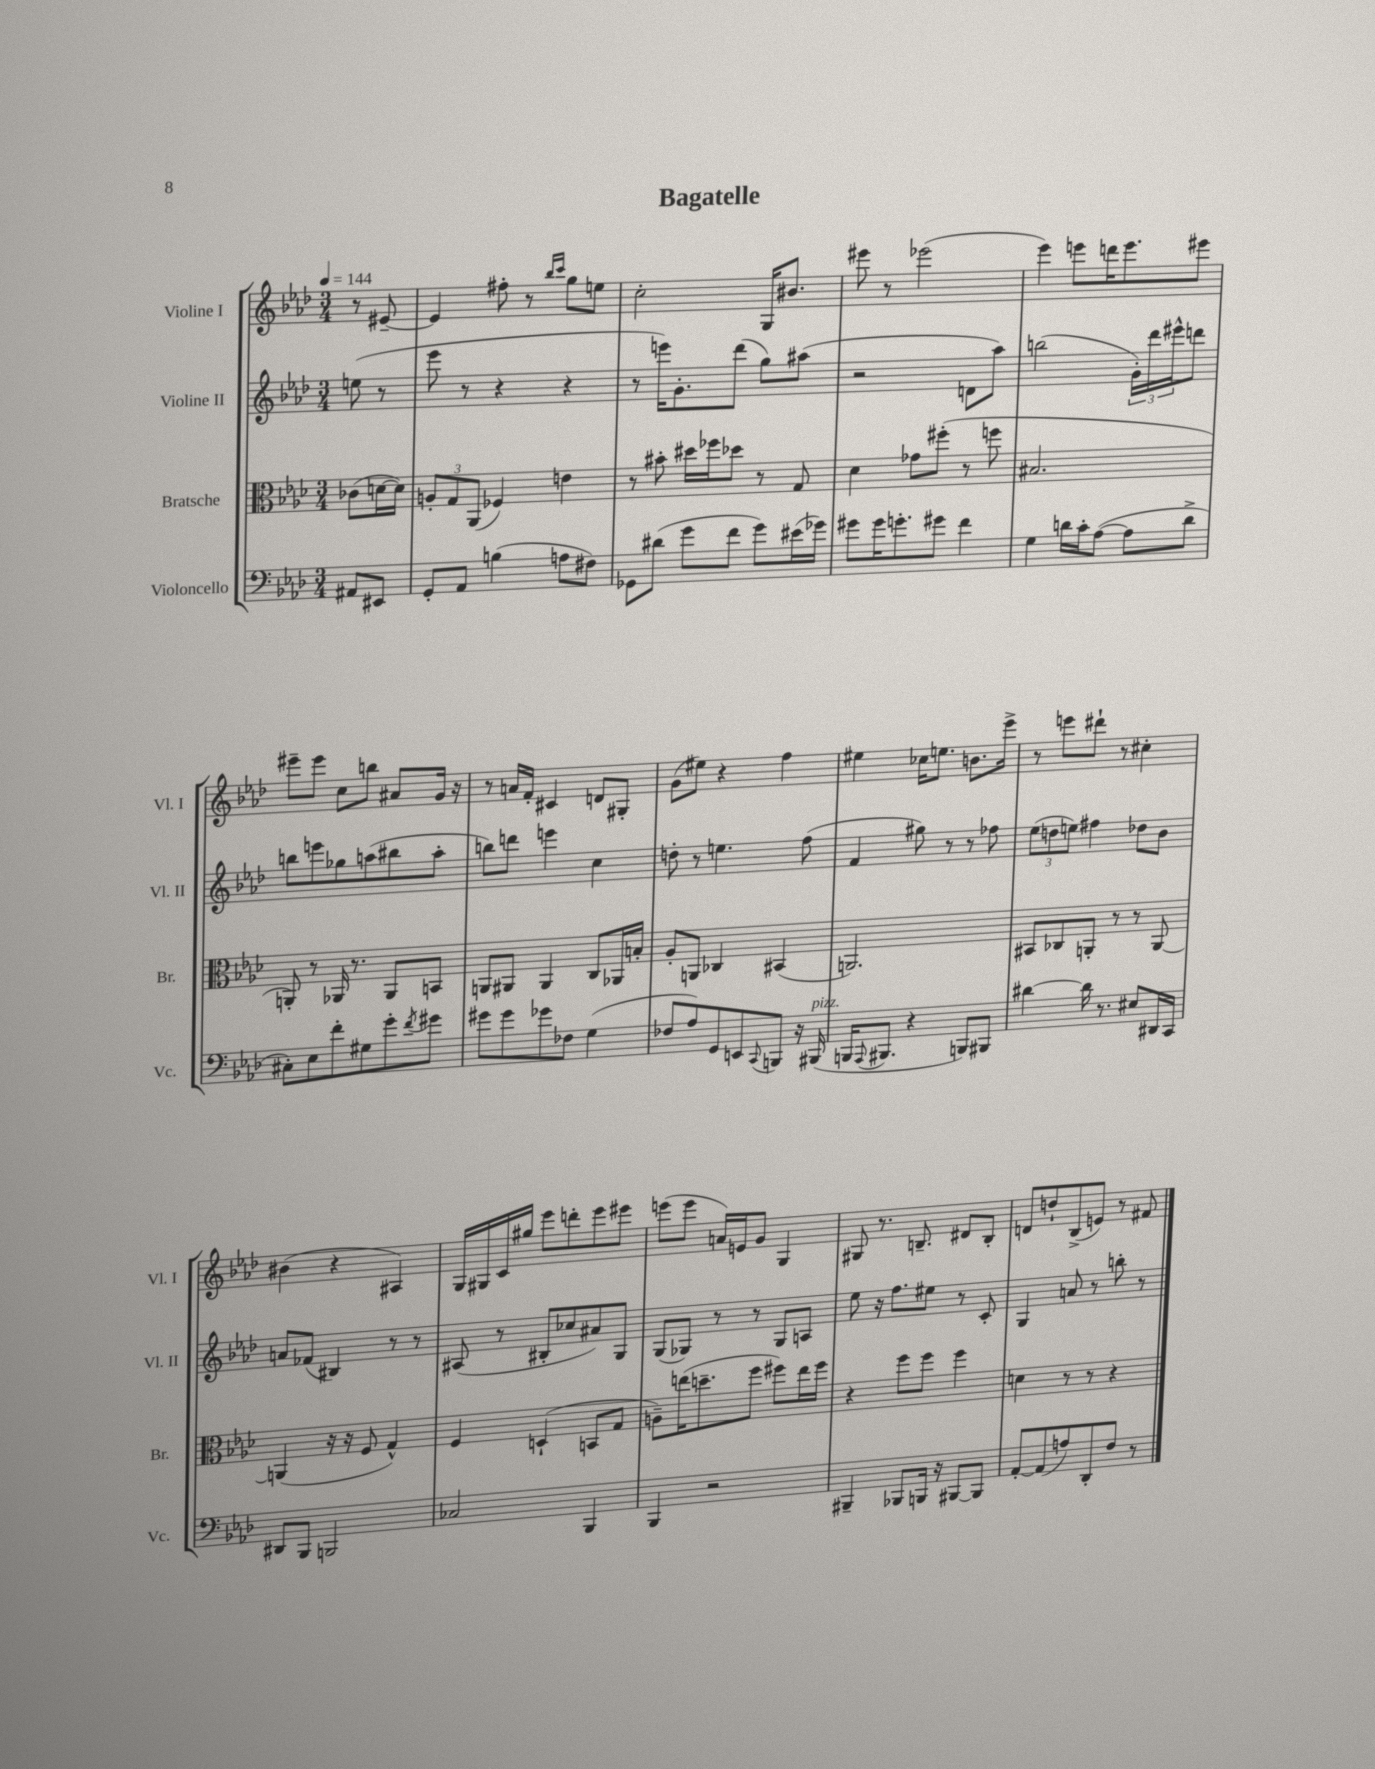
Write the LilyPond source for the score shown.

\header { title = "Bagatelle" }
<<
\new StaffGroup <<
\new Staff = "s0" \with { instrumentName = "Violine I" shortInstrumentName = "Vl. I" } {
    \clef treble \key aes \major \numericTimeSignature \time 3/4 \partial 4 \tempo 4 = 144
    r8 eis'8~-- |
    eis'4 fis''8-. r8 \grace { bes''16 c'''16 } g''8 e''8 |
    c''2-. g16 bis'8. |
    eis'''8 r8 ees'''2( |
    ees'''4) e'''8 d'''16 e'''8. eis'''8 |
    eis'''8-- eis'''8 c''8 b''8 ais'8 g'16 r16 |
    r8 a'16 f'16-. cis'4 d'8 gis8-. |
    g'8( eis''8) r4 f''4 |
    eis''4 ces''16 e''8. b'8. ees'''16-> |
    r8 e'''8 dis'''8-! r8 cis''4-. |
    bis'4( r4 ais4) |
    g16 gis16 c'16 gis''16 ees'''8 d'''8-. ees'''8 eis'''8 |
    e'''8( e'''8 a'16) e'16 g'8 g4 |
    gis8 r8. b8.-- dis'8 b8-. |
    d'8 d''8-! bes8->( e'8) r8 fis'8 \bar "|." |
}
\new Staff = "s1" \with { instrumentName = "Violine II" shortInstrumentName = "Vl. II" } {
    \clef treble \key aes \major \numericTimeSignature \time 3/4 \partial 4
    e''8( r8 |
    ees'''8 r8 r4 r4 |
    r8 e'''16) g'8.-. des'''8( g''8) ais''8( |
    r2 d'8 aes''8) |
    b''2( \tuplet 3/2 { g'16-.) des'''16 eis'''16-^ } d'''8 |
    b''8 e'''8 ges''8 a''8( bis''8 a''8-. |
    b''8) d'''8 e'''4 c''4 |
    d''8-. r8 e''4. f''8( |
    f'4 gis''8) r8 r8 fes''8 |
    \tuplet 3/2 { ees''8( d''8 e''8) } fis''4 des''8 bes'8 |
    a'8 fes'8( bis4) r8 r8 |
    ais8( r8 bis8-. ces''8 ais'8) g8 |
    g8( ges8) r8 r8 ges8 a8 |
    ees''8 r16 f''8. eis''8 r8 c'8-. |
    g4 a'8 r8 b''8-. r8 \bar "|." |
}
\new Staff = "s2" \with { instrumentName = "Bratsche" shortInstrumentName = "Br." } {
    \clef alto \key aes \major \numericTimeSignature \time 3/4 \partial 4
    ces'8( d'16~ d'16) |
    \tuplet 3/2 { a8-. g8 aes,8( } fes4) e'4 |
    r8 bis'8-. dis''16 fes''16 des''8 r8 g8 |
    des'4 ges'8 fis''8-.( r8 f''8 |
    bis2. |
    a,8-.) r8 aes,16 r8. aes,8 b,8 |
    a,8 ais,8 ais,4 c8 aes,16 b16-. |
    aes8-. a,8 ces4 bis,4( |
    a,2.) |
    bis,8 ces8 a,8-. r8 r8 a,8~ |
    a,4( r16 r16 f8 g4-^) |
    f4 d4-!( b,8 g8 |
    a8--) e''16( d''8.-- f''8 fis''8) e''16 fis''16 |
    r4 f''8 f''8 f''4 |
    d'4 r8 r8 r4 \bar "|." |
}
\new Staff = "s3" \with { instrumentName = "Violoncello" shortInstrumentName = "Vc." } {
    \clef bass \key aes \major \numericTimeSignature \time 3/4 \partial 4
    ais,8 eis,8 |
    g,8-. aes,8 b4( a8 fis8) |
    ges,8 dis'8( g'8 f'8 g'8) eis'16( ges'16) |
    gis'8 gis'16 g'8.-. gis'8 f'4 |
    g4 d'16 c'16-. aes8~( aes8 d'8-> |
    cis8-.) ees8 f'8-. gis8 g'8-. \acciaccatura { f'8 } gis'8 |
    gis'8 gis'8 ges'8 fes8 g4( |
    fes8 aes8) g,8 e,8 \appoggiatura { c,8 } b,,8 r16 bis,,16^\markup { \italic "pizz." }( |
    b,,16 \appoggiatura { aes,,8 } bis,,8. r4 b,,8) bis,,8 |
    dis'4~ dis'16 r8. eis8 dis,16 c,16 |
    dis,8 bes,,8 b,,2 |
    ces2 bes,,4 |
    bes,,4 r2 |
    bis,,4-- bes,,8 b,,16 r16 bis,,8~ bis,,8 |
    aes,8~-. aes,8( a8) des,8-. f8 r8 \bar "|." |
}
>>
>>
\layout { \context { \Score \remove "Bar_number_engraver" } }
